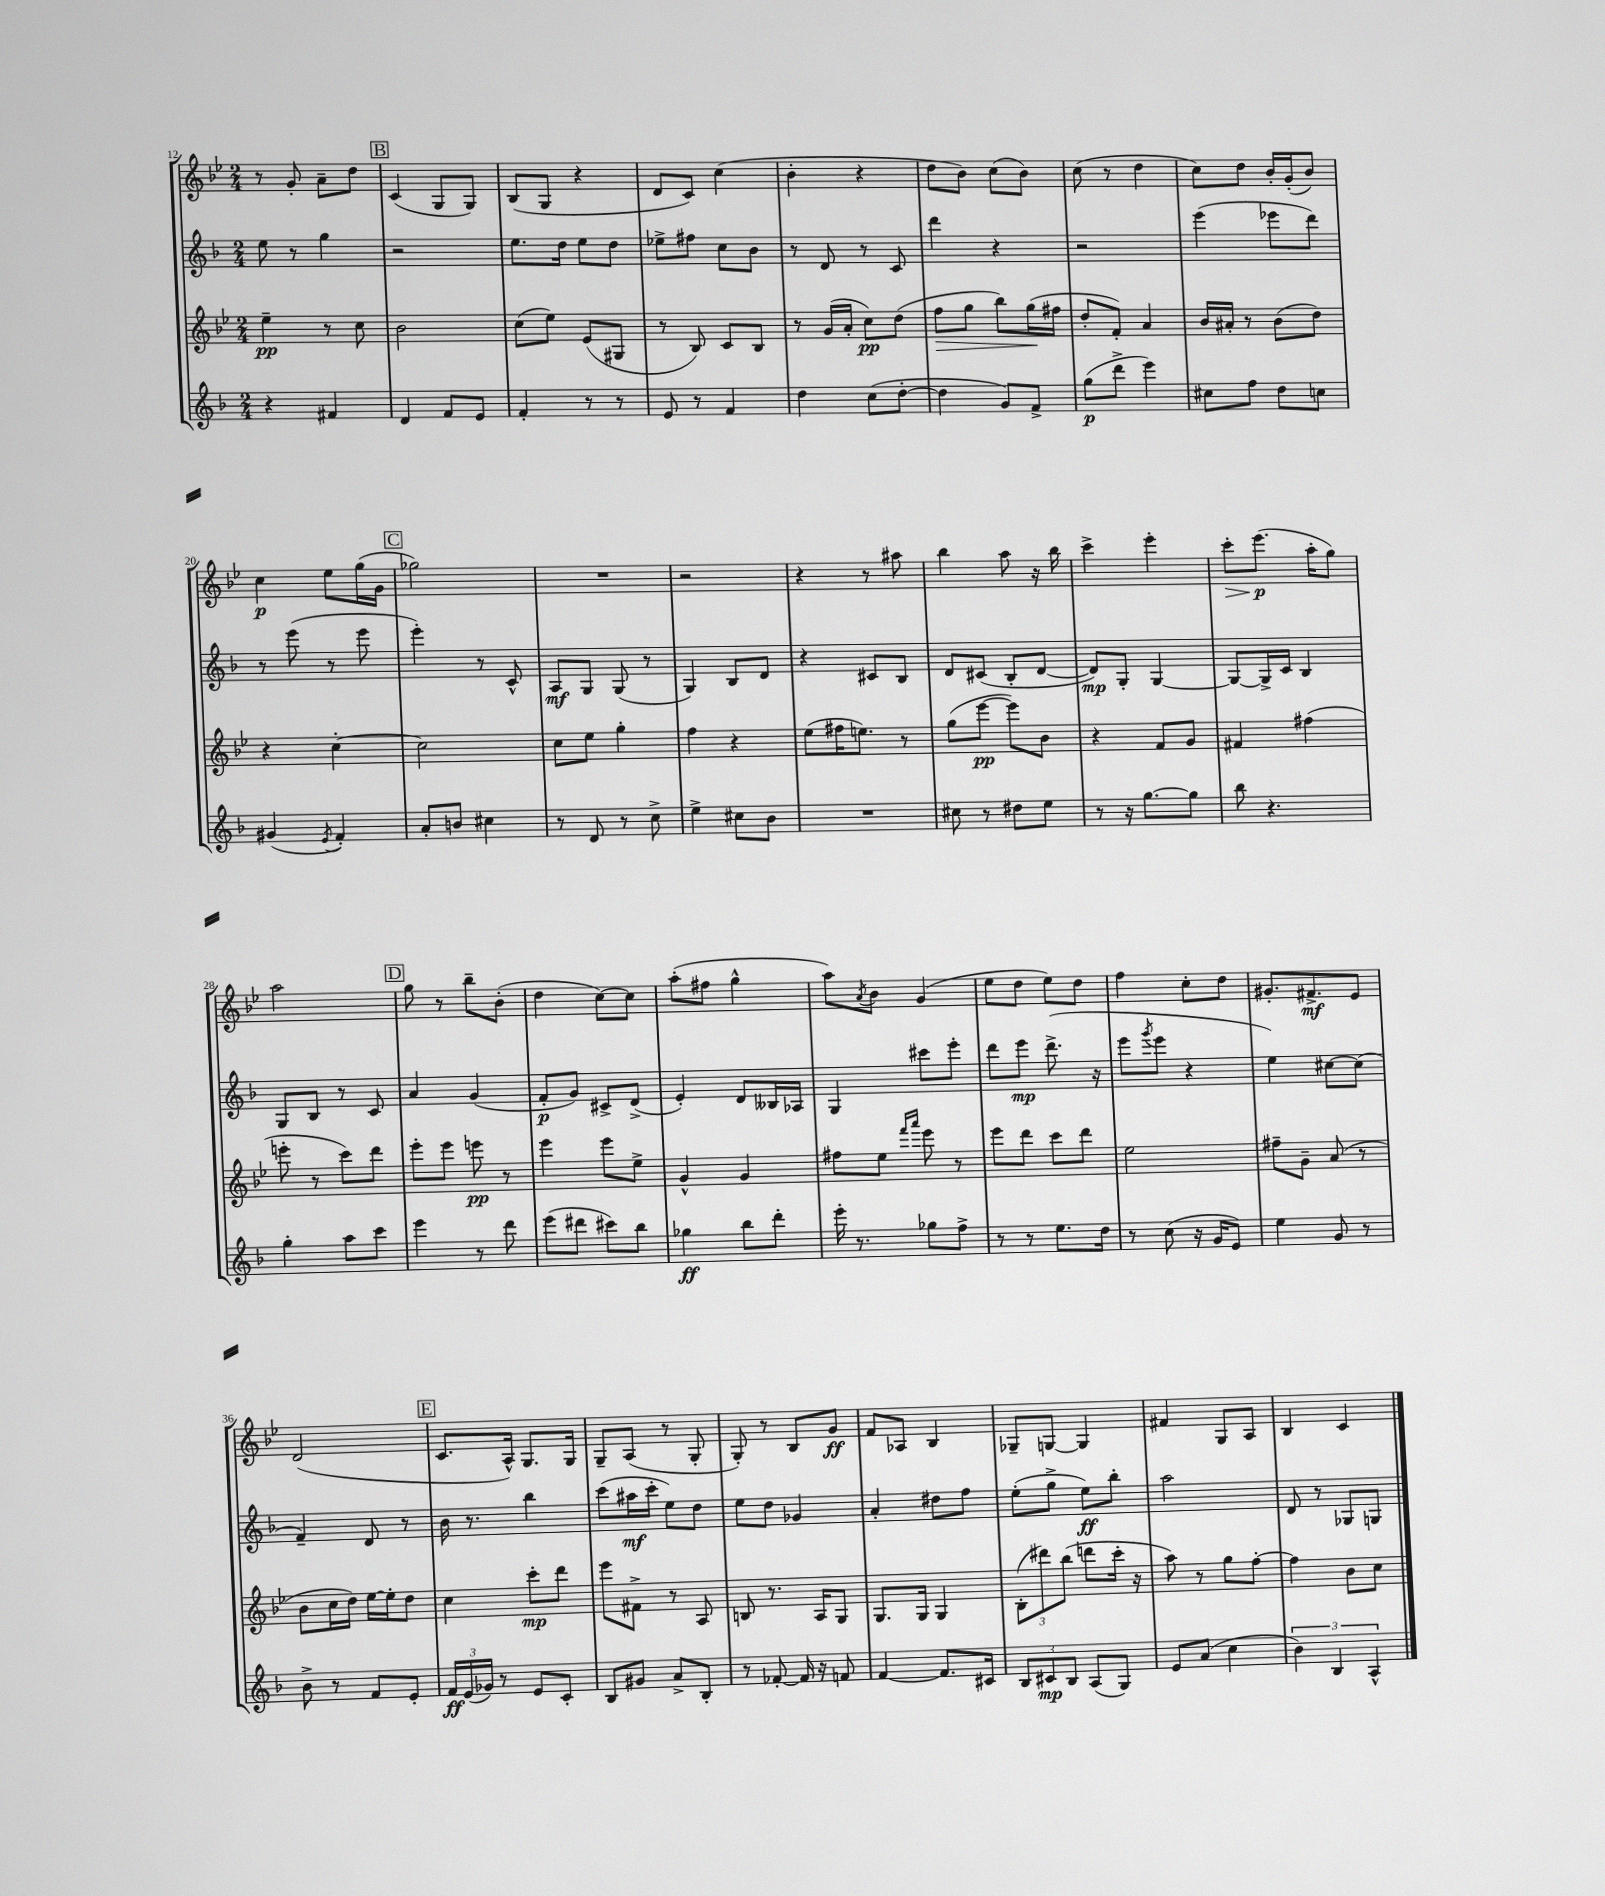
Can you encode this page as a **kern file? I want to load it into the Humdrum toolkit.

**kern	**kern	**kern	**kern
*staff4	*staff3	*staff2	*staff1
*clefG2	*clefG2	*clefG2	*clefG2
*k[b-]	*k[b-e-]	*k[b-]	*k[b-e-]
*M2/4	*M2/4	*M2/4	*M2/4
4r	4ee-~	8ee	8r
.	.	8r	8g'
4f#	8r	4gg	8a~
.	8cc	.	8dd
=	=	=	=
4d	2b-	2r	(4c
8f	.	.	8G
8e	.	.	8G)
=	=	=	=
4f'	(8cc	8.ee	(8B-
.	8ee-)	.	8G
.	.	16dd	.
8r	(8e-	8ee	4r
8r	8G#	8dd	.
=	=	=	=
8e	8r	8ee-^	8d
8r	8B-)	8ff#	8c)
4f	8c	8cc	(4cc
.	8B-	8b-	.
=	=	=	=
4dd	8r	8r	4b-'
.	(16g	8d	.
.	16a'	.	.
(8cc	8cc)	8r	4r
[8dd'	(8dd	8c	.
=	=	=	=
4dd]	8ff	4ddd	8dd
.	8gg	.	8b-)
8g)	8bb-)	4r	(8cc
8f^	(16gg	.	8b-)
.	16ff#	.	.
=	=	=	=
(8gg	8dd'	2r	(8cc
8ddd^	8f')	.	8r
4eee)	4a	.	4dd
=	=	=	=
8cc#	16b-	(4eee	8cc)
.	16a#'	.	.
8ff	8r	.	8dd
8dd	(8b-	8eee-	16b-'
.	.	.	(16g'
8cc	8dd)	8ddd)	8b-)
=	=	=	=
(4g#	4r	8r	4cc
.	.	(8eee	.
8qe	.	.	.
4f')	[4cc'	8r	8ee-
.	.	8eee	(16gg
.	.	.	16g
=	=	=	=
8a'	2cc]	4eee')	2gg-)
8b	.	.	.
4cc#	.	8r	.
.	.	8c^^	.
=	=	=	=
8r	8cc	8A	2r
8d	8ee-	8G	.
8r	4gg'	(8G	.
8cc^	.	8r	.
=	=	=	=
4ee^	4ff	4G)	2r
8cc#	4r	8B-	.
8b-	.	8d	.
=	=	=	=
2r	(8ee-	4r	4r
.	16ff#	.	.
.	8.ee)	.	.
.	.	8c#	8r
.	8r	8B-	8aa#
=	=	=	=
8cc#	(8gg	8d	4bb-
8r	[8eee-	(8c#	.
8dd#	8eee-])	8B-'	8aa
8ee	8b-	[8d	16r
.	.	.	16bb-
=	=	=	=
8r	4r	8d])	4ccc^
16r	.	8G'	.
[8.gg	.	.	.
.	8f	[4G	4eee-'
8gg]	8g	.	.
=	=	=	=
8bb-	4f#	8G_	8ccc'
4.r	.	16G^]	(8.eee-
.	.	16c	.
.	(4ff#	4B-	.
.	.	.	16aa'
.	.	.	8gg)
=	=	=	=
4gg'	8eee'	8G	2aa
.	8r	8B-	.
8aa	8ccc)	8r	.
8ccc	8ddd	8c	.
=	=	=	=
4eee	8eee-'	4a	8gg
.	8eee-	.	8r
8r	8eee	(4g	8bb-~
8ddd	8r	.	(8b-'
=	=	=	=
(8eee	4eee-	8f'	4dd
8ddd#	.	8g)	.
8ccc#)	8eee-	8c#^	[8cc)
8bb-	8ee-^	(8d^	8cc]
=	=	=	=
4gg-	4g^^	4e')	(8aa'
.	.	.	8ff#
8bb-	4g	8d	4gg^^
8ddd'	.	16B--	.
.	.	16A-	.
=	=	=	=
16eee'	8ff#	4G	8aa)
8.r	.	.	.
.	.	.	8qa
.	8ee-	.	8b-
.	16qqfff	.	.
.	16qqaaa	.	.
8gg-	8eee-	8ccc#	(4g
8ff^	8r	8eee'	.
=	=	=	=
8r	8eee-	8ddd	8ee-
8r	8ddd	8eee	8dd
8.ee	8ccc	(8.ddd^	8ee-)
.	8ddd	.	8dd
16dd	.	16r	.
=	=	=	=
8r	2ee-	8eee	4ff
.	.	8qggg	.
(8cc	.	8eee	.
16r	.	4r	8cc'
16g	.	.	.
8e)	.	.	8dd
=	=	=	=
4ee	8ff#~	4ee)	8.g#'
.	8g~	.	.
.	.	.	8.f#^
8g	(8a	[8cc#	.
8r	8r	(8cc#]	8e-
=	=	=	=
8b-^	8b-	4f~)	(2d
8r	16cc	.	.
.	16dd)	.	.
8f	[16ee-	8d	.
.	16ee-']	.	.
8e'	8dd	8r	.
=	=	=	=
24f	4cc	16b-	8.c
(24e	.	.	.
.	.	8.r	.
24g-)	.	.	.
8r	.	.	.
.	.	.	16A^^)
8e	8ccc'	4bb-	8.G
8c'	8ddd	.	.
.	.	.	16G
=	=	=	=
8B-	8eee-	(8ccc	8G~
8g#	8f#^	16aa#	(8A
.	.	16ccc'	.
8a^	8r	8ee)	8r
8B-'	8A	8dd	8G'
=	=	=	=
8r	8B	8ee	8G')
[8f-'	8.r	8dd	8r
16f-]	.	4g-	8B-
16r	16A	.	.
8f	8G	.	8g
=	=	=	=
[4f	8.G	4a'	8f
.	.	.	8A-
.	16G	.	.
8.f]	4G	8dd#	4B-
.	.	8ff	.
16c#	.	.	.
=	=	=	=
12B-	(12B-'	(8ee'	8G-~
12c#	12ddd#)	.	.
.	.	8gg^	[8G
12B-	(12bb-	.	.
(8A	8ddd	8ee)	4G]
8G)	16ccc'	8bb-'	.
.	16r	.	.
=	=	=	=
8e	8aa)	2aa	4f#
(8a	8r	.	.
4cc	8gg	.	8G
.	[8ff'	.	8A
=	=	=	=
6b-)	4ff]	8d	4B-
.	.	8r	.
6B-	.	.	.
.	8b-	8G-	4c
6A^^	.	.	.
.	8cc	8G	.
==	==	==	==
*-	*-	*-	*-
